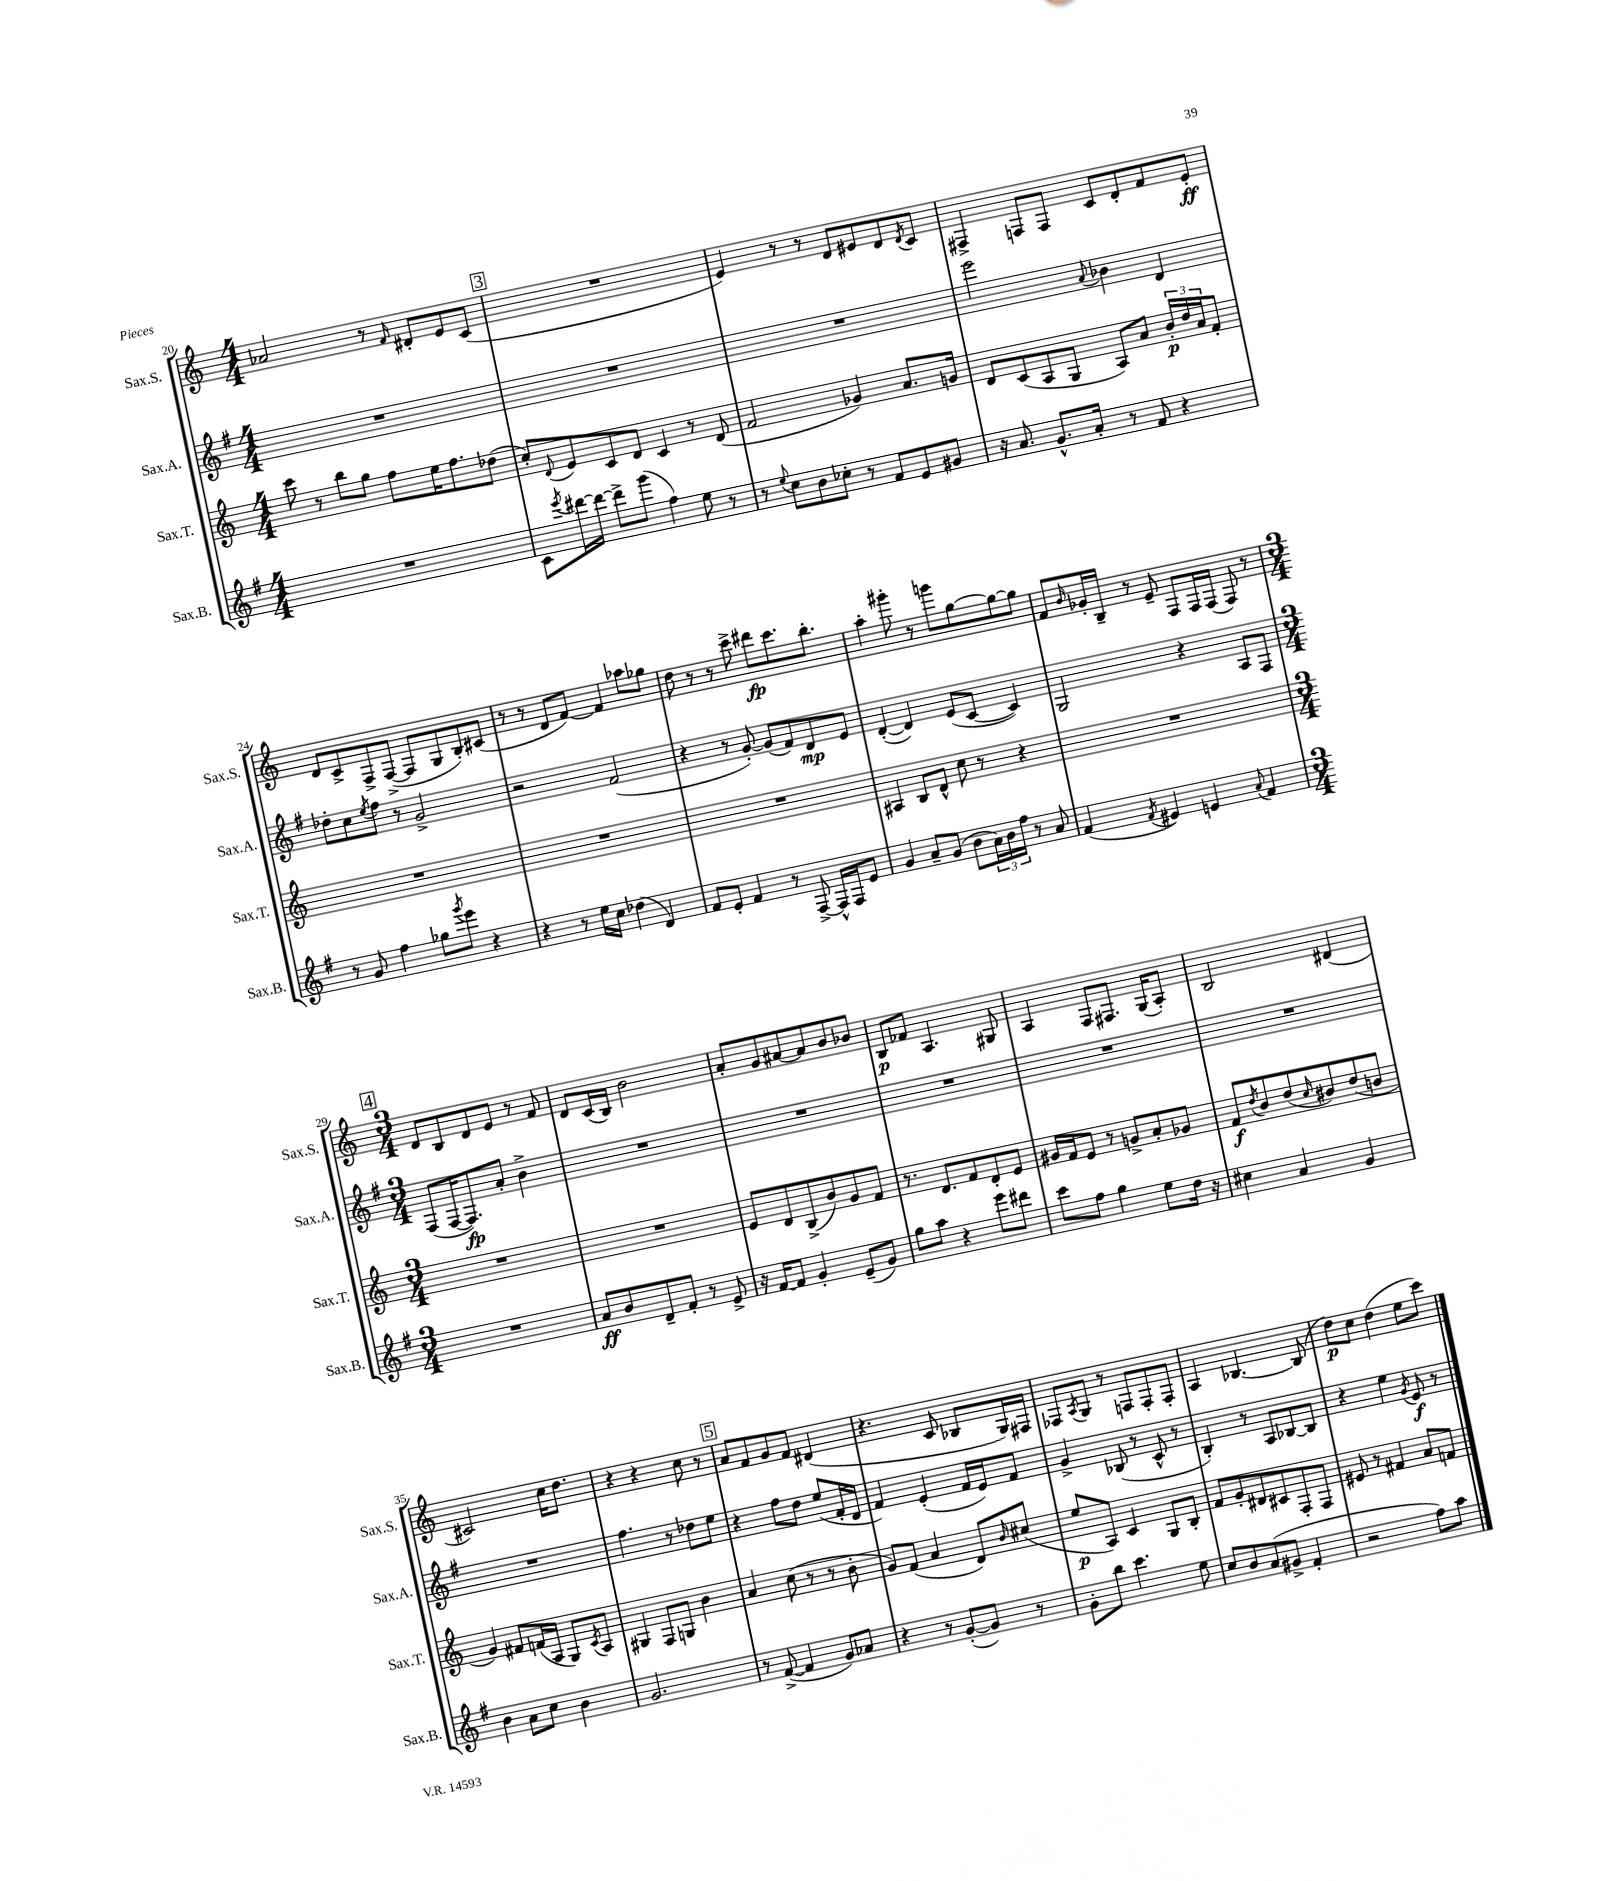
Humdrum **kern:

**kern	**kern	**kern	**kern
*staff4	*staff3	*staff2	*staff1
*clefG2	*clefG2	*clefG2	*clefG2
*k[f#]	*k[]	*k[f#]	*k[]
*M4/4	*M4/4	*M4/4	*M4/4
1r	8ccc	1r	2a-
.	8r	.	.
.	8bb	.	.
.	8gg	.	.
.	8ff	.	8r
.	.	.	16qqf
.	16ee	.	8d#'
.	8.ff	.	.
.	.	.	8e
.	(8dd-	.	(8c
=	=	=	=
8c	8cc')	1r	1r
8qeee	8qqd	.	.
[16ddd#	8e	.	.
16ddd#_	.	.	.
8ddd#^]	8c	.	.
(8ggg	8d	.	.
4ff#)	4c	.	.
8ee	8r	.	.
8r	(8d	.	.
=	=	=	=
8r	2f	1r	4e)
8qqee	.	.	.
8cc	.	.	.
8b	.	.	8r
8cc-'	.	.	8r
8r	4g-)	.	8d
8f#	.	.	8e#
8e	8.a	.	8d
.	.	.	8qd
8g#	.	.	8c
.	16g	.	.
=	=	=	=
16r	8d	2eee	4F#^
8.a	.	.	.
.	(8c	.	.
8.g^^	8A	.	8F
.	8G	.	8F
16a'	.	.	.
.	.	8qqa	.
8r	8A)	4b-	8c
8f#	8a	.	8d'
4r	24b'	4d	8f
.	24dd	.	.
.	24a	.	.
.	8f'	.	8e'
=	=	=	=
8r	1r	8dd-'	8d
8g	.	8cc	8c^
.	.	8qee	.
4ff#	.	8ff#	8F^
.	.	8r	([8F^
8gg-	.	2g^	8F]
8qggg	.	.	.
8eee	.	.	8G
4r	.	.	8B')
.	.	.	(8c#
=	=	=	=
4r	1r	2r	8r
.	.	.	8r
8r	.	.	8d
16ee	.	.	[8f)
16cc	.	.	.
(4dd-	.	(2f#	4f]
4d)	.	.	8aa-
.	.	.	8gg-
=	=	=	=
8f#	1r	4r	8dd
8e'	.	.	8r
4f#	.	8r	8r
.	.	[8g')	8ccc^
8r	.	(8g]	8ddd#
[8F#^	.	8f#)	8.ccc
16F#^^]	.	8d	.
16F#	.	.	8.bb'
8e	.	8e	.
=	=	=	=
4g	4A#	([4d'	4aa'
8a~	8B	4d])	8ggg#'
(8g	8d^^	.	8r
8b	8cc	(8e	8ggg
24a)	8r	[8c	[8gg
24b	.	.	.
24ff#	.	.	.
8r	4r	4c])	8gg_
8a	.	.	8gg]
=	=	=	=
(4f#	1r	2G	8f
.	.	.	16qqb
.	.	.	16g-'
.	.	.	16B~
8qf#	.	.	.
4e#)	.	.	8r
.	.	.	8e~
4e	.	4r	8F
.	.	.	16F
.	.	.	(16F
8qqa	.	.	.
4f#	.	8A	8F)
.	.	8F#	8r
=	=	=	=
*M3/4	*M3/4	*M3/4	*M3/4
2.r	2.r	(8F#	8d
.	.	[16F#	8B
.	.	8.F#])	.
.	.	.	8d
.	.	8a'	8e
.	.	4b^	8r
.	.	.	8f
=	=	=	=
8a	2.r	2.r	8d
8b	.	.	(16c
.	.	.	16B)
8d~	.	.	2b
8f#'	.	.	.
8r	.	.	.
8e^	.	.	.
=	=	=	=
16r	8e	2.r	8a'
[16f#	.	.	.
8f#]	8d	.	8g
4g'	(8B^	.	[8a#
.	8b)	.	8a#]
(8e~	8g	.	8b
8g)	8f	.	8b-
=	=	=	=
8gg	8.r	2.r	8B
8aa	.	.	8f-
.	8.d	.	.
4r	.	.	4.A
.	8f	.	.
8eee	8d'	.	.
8ddd#	8e	.	8G#
=	=	=	=
8ccc	16g#	2.r	4A
.	16f	.	.
8ff#	8e	.	.
4gg	8r	.	8F
.	8g^	.	8.F#
8ee	8a'	.	.
.	.	.	(16G
16dd	8g-	.	8A')
16r	.	.	.
=	=	=	=
4cc#	8f	2.r	2B
.	8qdd	.	.
.	8b	.	.
4a	(8dd	.	.
.	16qqcc	.	.
.	8b#)	.	.
4g	(8dd	.	(4d#
.	8b	.	.
=	=	=	=
4b	4g)	2.r	2c#)
8a	8f#	.	.
8cc	(16f	.	.
.	16A	.	.
4b	8G)	.	16cc
.	.	.	8.dd
.	8qc	.	.
.	8A	.	.
=	=	=	=
2.g	4G#	4.ff#	4r
.	8F	.	4r
.	8G	8r	.
.	4b	8dd-	8cc
.	.	8ee	8r
=	=	=	=
8r	4a	4r	8a
([8f#^	.	.	8f
4f#]	(8cc	8ff#	8g
.	8r	8dd	8f
8g)	8r	(8ee	(4d#
8a-	8b'	16f#'	.
.	.	16d	.
=	=	=	=
4r	8g)	4f#)	4.r
.	(8f	.	.
8r	4a	(4e'	.
([8g'	.	.	8c
8g])	8d)	16f#	8B-
.	.	16e)	.
.	16qqb	.	.
8r	(8cc#	8f#	16G)
.	.	.	16F#
=	=	=	=
8g'	8ee	4g^	8F-
.	.	.	8qA
8bb	8A)	.	8G
4.ccc	4c	(8B-	8r
.	.	8r	8F
.	8G	8c^^	8F'
8ee	8B'	8r	8F'
=	=	=	=
8cc	8f	4B')	4A
8b	8g'	.	.
(8a	8d#	8r	[4.B-
8g#^	8c#	8A	.
4f#'	8F'	[8B-	.
.	8F	8B-]	(8B-]
=	=	=	=
2r	8e#	4r	8dd)
.	8r	.	8cc
.	4f#	4ee	(4dd
.	.	8qg	.
8ff#)	8a	8e	8ee
8aa	8f	8r	8ccc)
==	==	==	==
*-	*-	*-	*-
